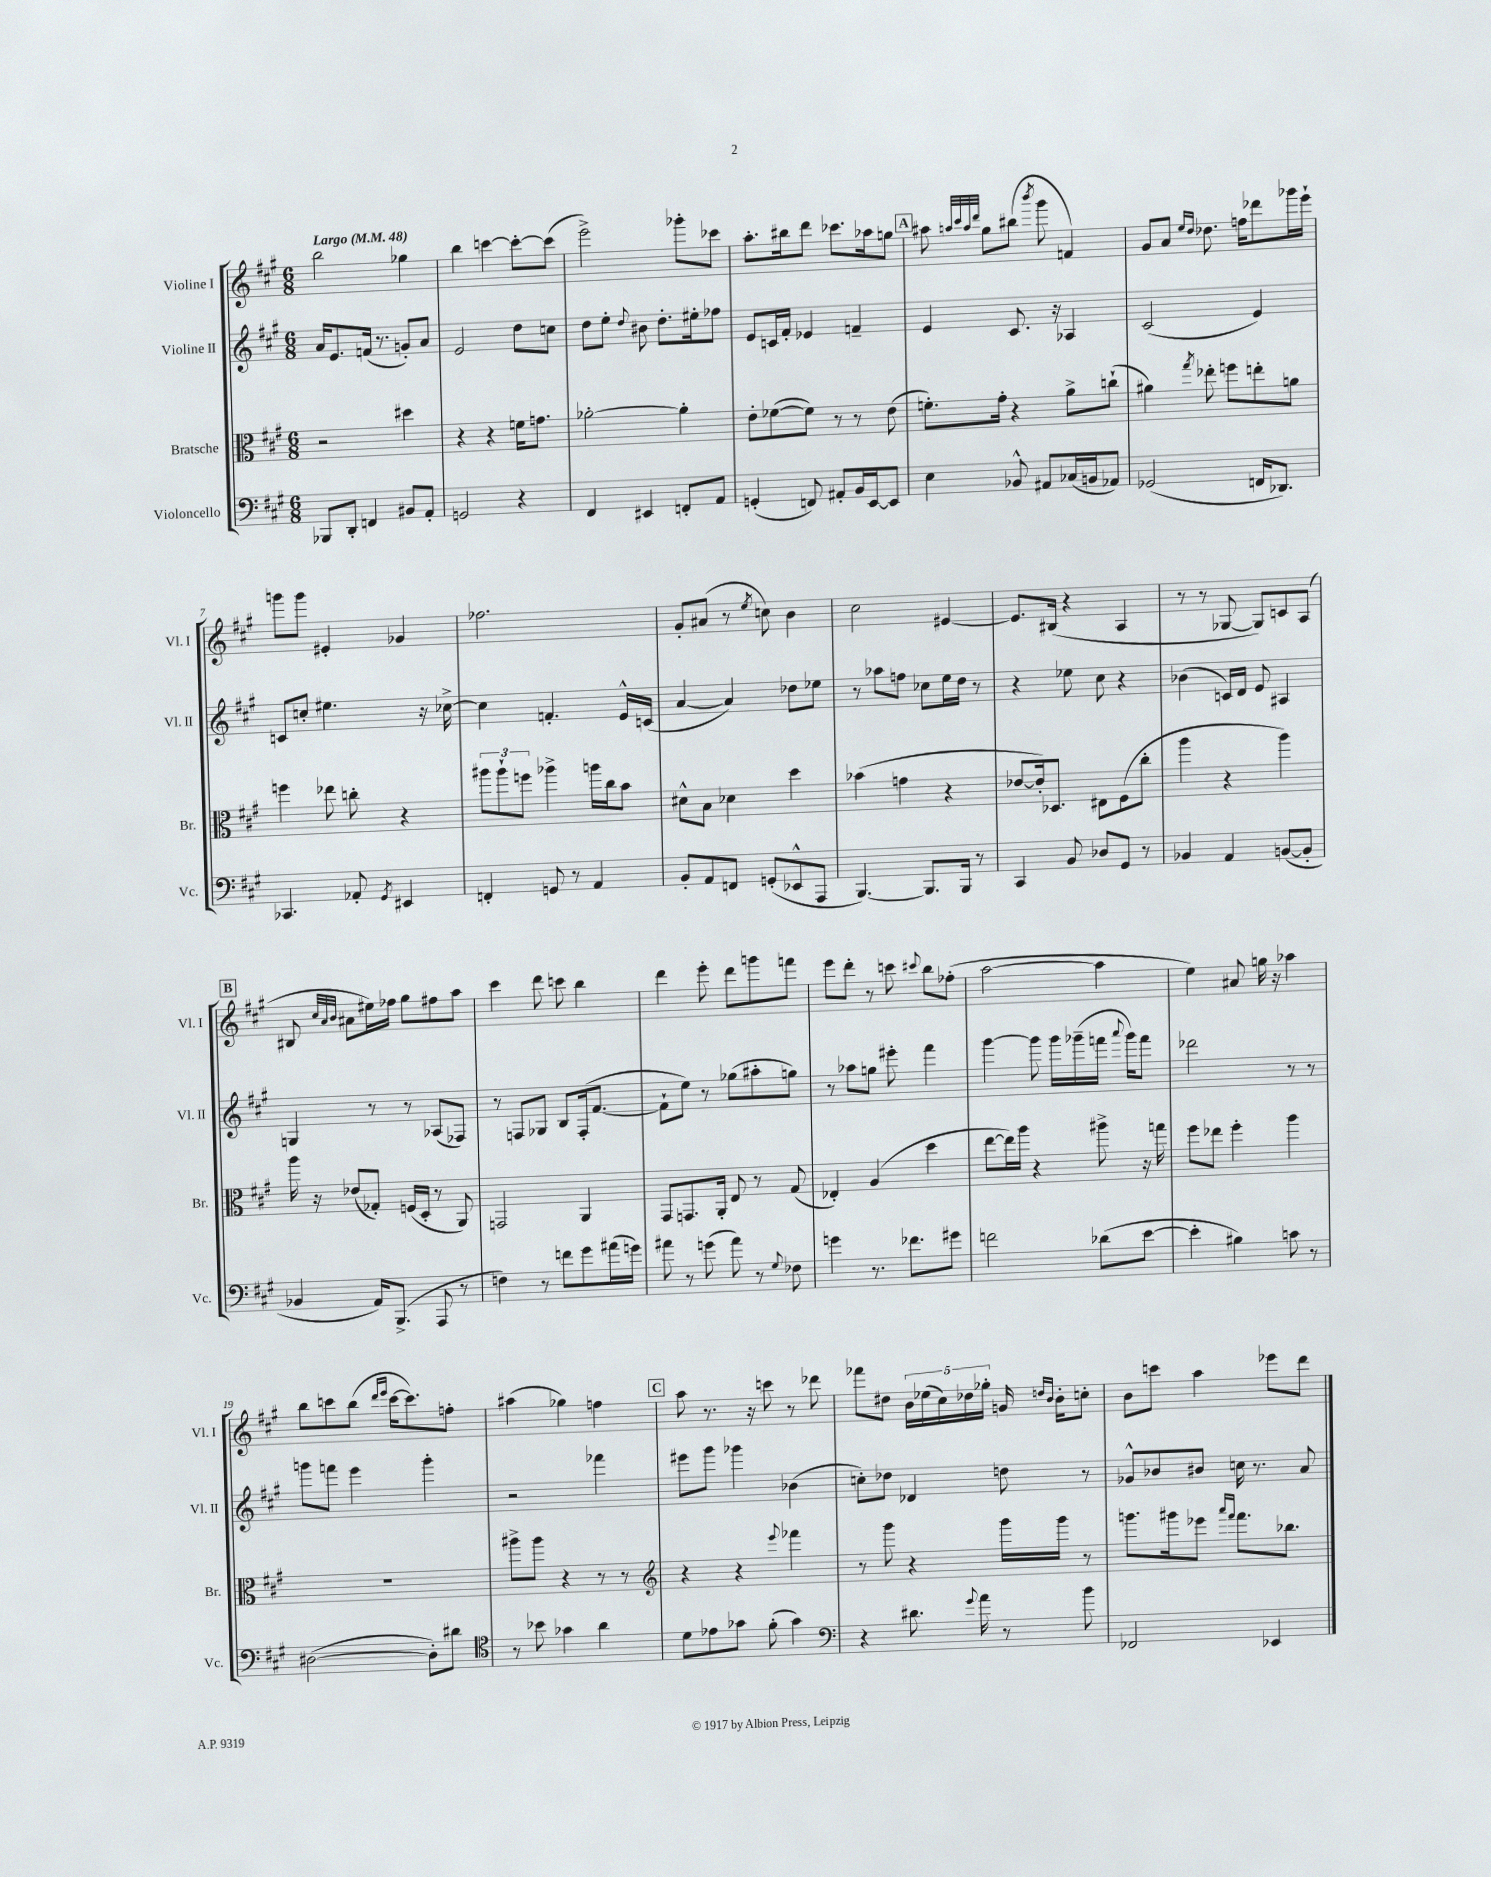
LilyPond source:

<<
\new StaffGroup <<
\new Staff = "s0" \with { instrumentName = "Violine I" shortInstrumentName = "Vl. I" } {
    \clef treble \key a \major \numericTimeSignature \time 6/8 \tempo "Largo" 4 = 48
    \autoBeamOff b''2 ges''4 |
    b''4 c'''4~ c'''8[~-. c'''8]( |
    e'''2->) ges'''8[-. ces'''8] |
    a''8.[-. bis''16 d'''8] ces'''8.[ aes''16 g''8] |
    \mark \markup { \box "A" } ais''8 \grace { a''32[ cis'''32 a''32 d'''32] } gis''8[ bis''8]( \acciaccatura { b'''8 } gis'''8 f'4) |
    gis'8[ a'8] \grace { e''16[ d''16] } des''8. f''16[ des'''8 ges'''16 e'''16]-! |
    g'''8[ g'''8] eis'4-. ges'4 |
    fes''2. |
    gis'8[-. ais'8]( r8 \acciaccatura { e''8 } c''8) b'4 |
    cis''2 eis'4~ |
    eis'8.[ bis16]( r4 a4 |
    r8 r8 ges8~ ges8[) c'8 a8]( |
    \mark \markup { \box "B" } bis8 \grace { cis''32[ a'32 b'32] } ais'8[ eis''16) fes''16] gis''8[ fis''8 a''8] |
    cis'''4 d'''8 c'''8 b''4 |
    d'''4 e'''8-. d'''8[ g'''8 f'''8] |
    e'''8[ d'''8]-. r8 c'''8 \appoggiatura { cis'''8 } b''8[ fes''8]-.( |
    a''2~ a''4 |
    e''4) ais'8 g''16 r16 aes''4 |
    b''8[ c'''8 b''8]( \grace { d'''16[ e'''16] } c'''16[~ c'''8.) f''8]-. |
    ais''4( ges''4) f''4 |
    \mark \markup { \box "C" } a''8 r8. r16 c'''8 r8 des'''8 |
    fes'''8[ dis''8] \tuplet 5/4 { b'16[ ees''16( cis''16) des''16 ges''16]-. } g'16 \grace { d''16[ b'16] } b'16[-. c''8]-. |
    b'8[ c'''8] a''4 ees'''8[ d'''8] \bar "|." |
}
\new Staff = "s1" \with { instrumentName = "Violine II" shortInstrumentName = "Vl. II" } {
    \clef treble \key a \major \numericTimeSignature \time 6/8
    \autoBeamOff a'16[ e'8. f'16]( r8. g'8[-.) a'8] |
    e'2 d''8[ c''8] |
    d''8[ e''8]-. \appoggiatura { d''8 } bis'8 d''8.[-. eis''16-. fes''8] |
    e'8[ c'16 fis'16]-. ees'4 f'4-- |
    \mark \markup { \box "A" } e'4 cis'8. r16 aes4 |
    cis'2( e'4) |
    c'8[ c''8]-. eis''4. r16 ces''16~-> |
    ces''4 f'4.-. e'16[-^ c'16]( |
    a'4~ a'4) des''8[ ees''8] |
    r8 aes''8[ f''8] ces''8[ e''16 d''16] r8 |
    r4 ees''8 cis''8 r4 |
    bes'4( c'16[) d'16] e'8 ais4 |
    \mark \markup { \box "B" } g4 r8 r8 aes8[( fes8]) |
    r8 f8[ ges8] b8[ f16-.( fis'8.]~ |
    fis'8[-! e''8]) r8 ges''8[( ais''8-. g''8]) |
    r8 aes''8[ g''8] eis'''8-. fis'''4 |
    gis'''4~ gis'''8 gis'''16[ ges'''16--( f'''16] \appoggiatura { a'''8 } ges'''16[) f'''8] |
    des'''2 r8 r8 |
    g'''8[ f'''8] e'''4 g'''4-. |
    r2 fes'''4 |
    \mark \markup { \box "C" } eis'''8[ gis'''8] ges'''4 bes'4( |
    c''8[-.) des''8] des'4 d''8 r8 |
    ges'8[-^ bes'8 bis'8] c''16 r8. a'8 \bar "|." |
}
\new Staff = "s2" \with { instrumentName = "Bratsche" shortInstrumentName = "Br." } {
    \clef alto \key a \major \numericTimeSignature \time 6/8
    \autoBeamOff r2 dis''4 |
    r4 r4 f'16[ g'8.] |
    aes'2~-. aes'4-. |
    e'8[-. fes'8~( fes'8]) r8 r8 e'8( |
    \mark \markup { \box "A" } f'8.[-.) gis'16]-. r4 a'8[-> c''8]-!( |
    ais'4) \acciaccatura { gis''8 } ees''8-. f''8[ e''8-. a'8] |
    f''4 ees''8 c''8-. r4 |
    \tuplet 3/2 { ais''8[ ais''8-! f''8] } aes''4-> a''16[ cis''16 b'8] |
    dis'8[-^ b8] des'4 d''4 |
    bes'4( g'4 r4 |
    ees'8[~ ees'16-.) des8.] eis8[ fis8( cis''8]-. |
    a''4 r4 a''4) |
    \mark \markup { \box "B" } a''16 r16 ees'8[( ges8]-.) f16[( d16]-. r8 a,8) |
    g,2 a,4 |
    gis,8[ g,8. a,16]-. e8 r8 gis8( |
    ees4-.) a4( d''4 |
    e''8[~ e''16) a''16] r4 ais''8-> r16 g''16 |
    fis''8[ ees''8] fis''4-. a''4 |
    R2. |
    ais''8[-> ais''8] r4 r8 r8 |
    \mark \markup { \box "C" } \clef treble r4 r4 \appoggiatura { e'''8 } fes'''4 |
    r8 gis'''8 r4 gis'''16[ gis'''16] r8 |
    g'''8.[ gis'''16 ees'''8] \grace { a'''16[ fis'''16] } fis'''8.[ bes''8.] \bar "|." |
}
\new Staff = "s3" \with { instrumentName = "Violoncello" shortInstrumentName = "Vc." } {
    \clef bass \key a \major \numericTimeSignature \time 6/8
    \autoBeamOff bes,,8[ d,8]-. f,4 bis,8[ a,8]-. |
    g,2 r4 |
    fis,4 eis,4 f,8[-. a,8] |
    g,4-.( f,8) ais,8[-. b,16 e,16~ e,8] |
    \mark \markup { \box "A" } e4 bes,8-^ ais,8[ ces16( b,16 aes,8]) |
    ges,2( f,16[ des,8.]) |
    ces,4. aes,8-. \acciaccatura { gis,8 } eis,4 |
    f,4-. g,8 r8 a,4 |
    b,8[-. a,8 f,8] g,8[-.( ees,8-^ a,,8] |
    b,,4.~) b,,8.[ b,,16] r8 |
    cis,4 b,8 des8[ gis,8] r8 |
    bes,4 a,4 b,8[~( b,8]-. |
    \mark \markup { \box "B" } bes,4 a,16[) b,,8.]->( a,,8 r8 |
    f4) r8 f'8[ gis'8 ais'16( g'16]) |
    ais'8 r8 g'8( ais'8) r8 \appoggiatura { gis8 } fes8 |
    g'4 r8. fes'8.[ gis'8] |
    f'2 des'8[( e'8]~ |
    e'4-. bis4) c'8 r8 |
    dis2~( dis8[-.) dis'8] |
    \clef tenor r8 bes'8 ges'4 a'4 |
    \mark \markup { \box "C" } d'8[ ees'8 ges'8] fis'8-.( ges'4) |
    \clef bass r4 dis'8. \appoggiatura { gis'8 } a'16 r8 b'8 |
    fes,2 ees,4 \bar "|." |
}
>>
>>
